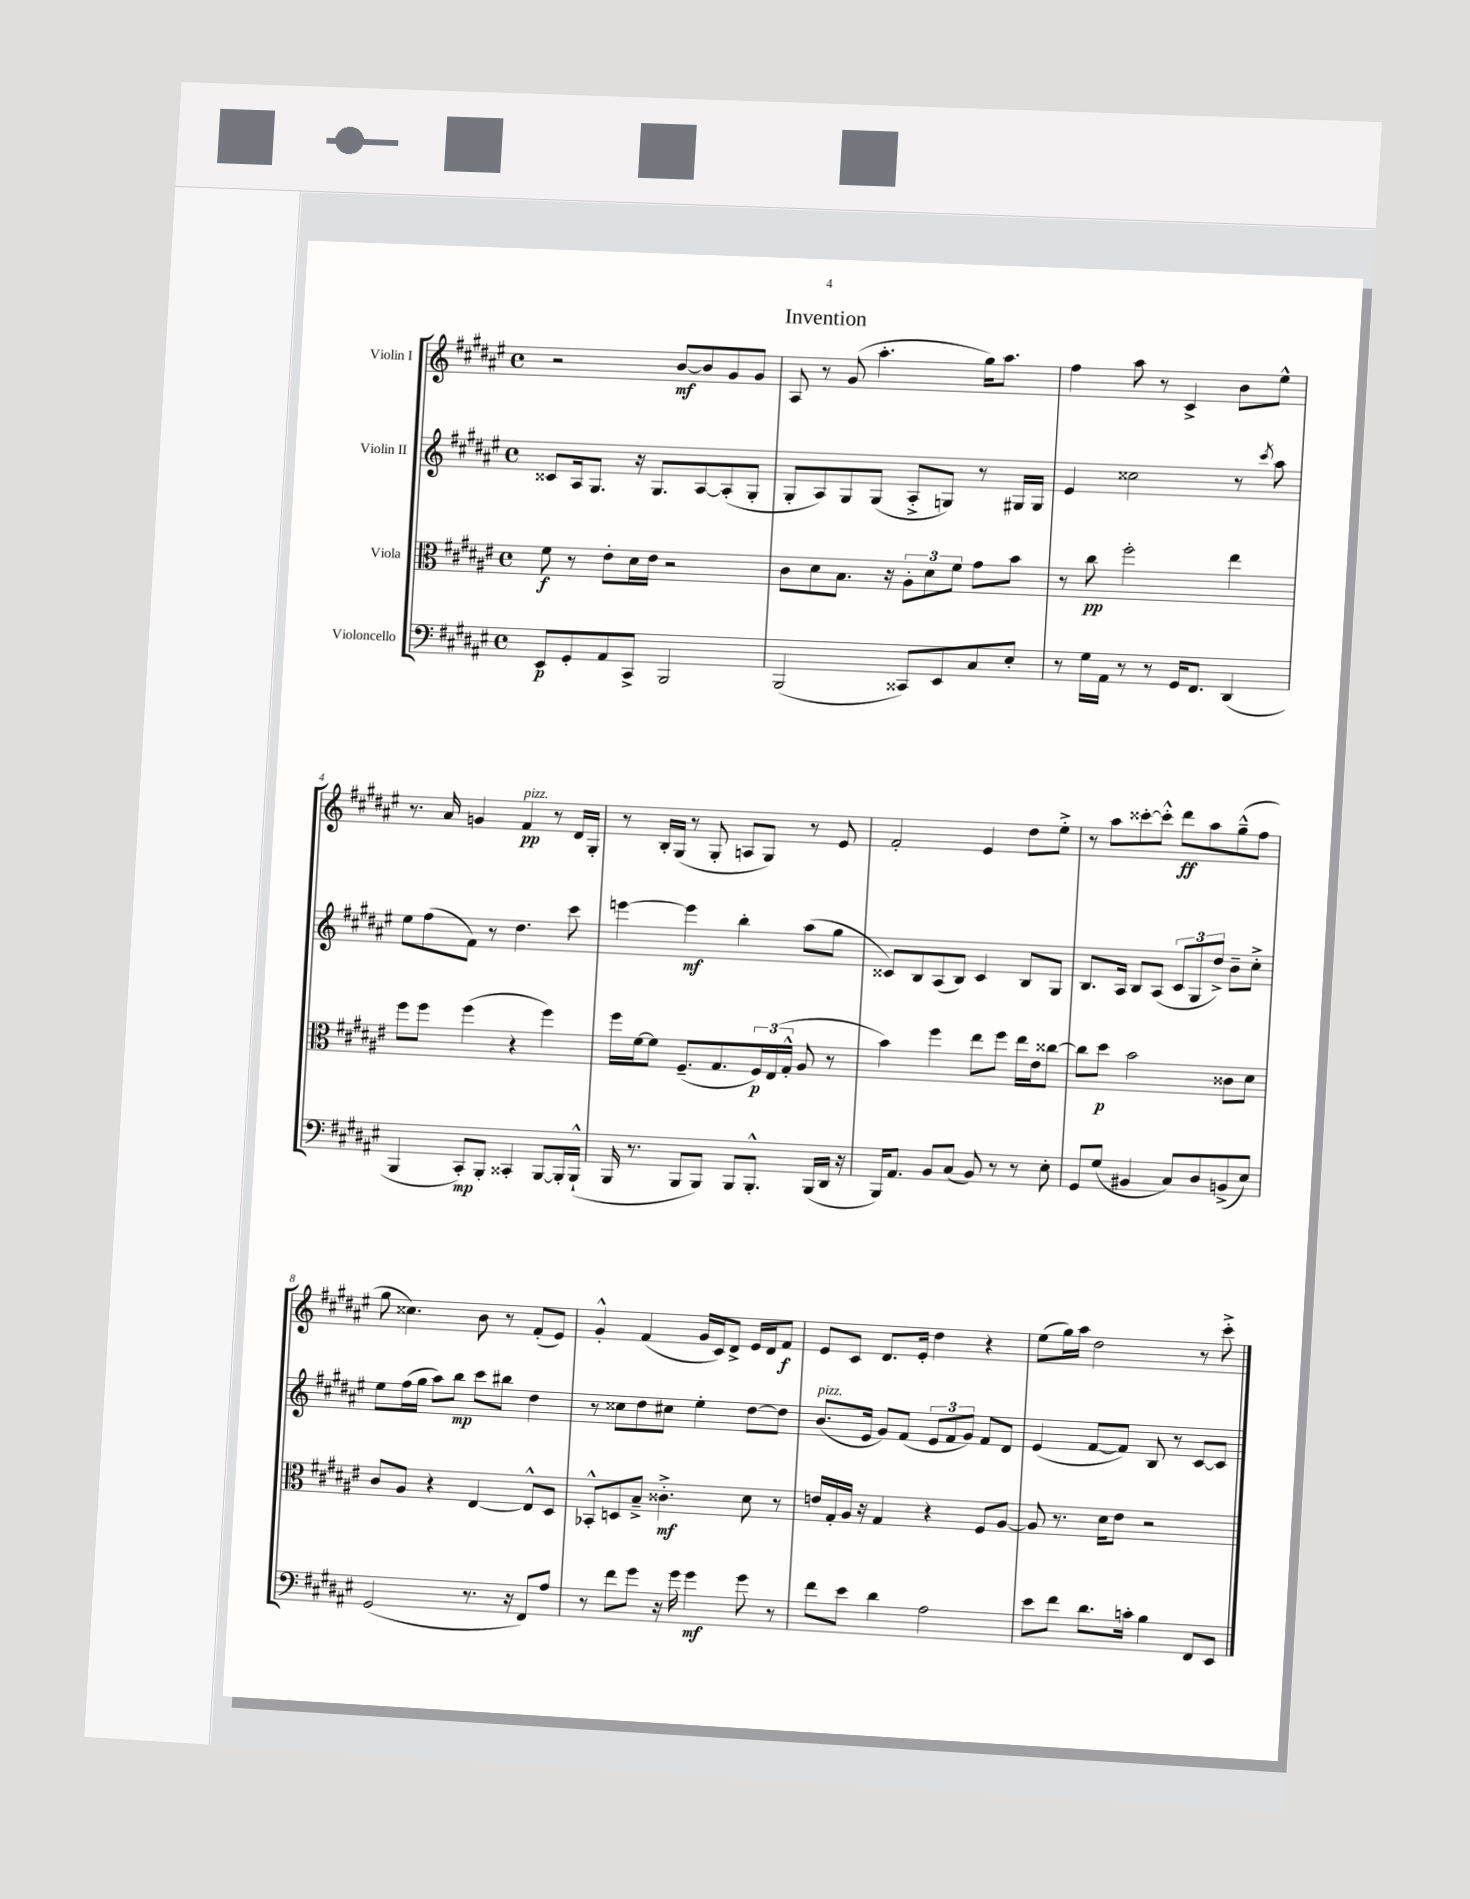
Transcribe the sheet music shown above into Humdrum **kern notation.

**kern	**kern	**kern	**kern
*staff4	*staff3	*staff2	*staff1
*clefF4	*clefC3	*clefG2	*clefG2
*k[f#c#g#d#a#e#]	*k[f#c#g#d#a#e#]	*k[f#c#g#d#a#e#]	*k[f#c#g#d#a#e#]
*M4/4	*M4/4	*M4/4	*M4/4
*met(c)	*met(c)	*met(c)	*met(c)
8EE#	8f#	8c##	2r
8GG#'	8r	16A#	.
.	.	8.G#	.
8AA#	8e#'	.	.
8CC#^	16d#	16r	.
.	16e#	8.G#	.
2BBB	2r	.	[8b
.	.	[8A#	8b]
.	.	(8A#']	8g#
.	.	8G#'	8g#
=	=	=	=
(2BBB	8c#	8G#'	8A#
.	8d#	8A#)	8r
.	8.B	8G#	(8g#
.	.	(8G#	4.aa#'
.	16r	.	.
8CC##)	12A#'	8A#'^	.
.	12d#	.	.
8EE#	.	8G)	.
.	12f#	.	.
8C#	8g#	8r	16gg#)
.	.	.	8.aa#
8E#'	8b	16G#	.
.	.	16G#	.
=	=	=	=
8r	8r	4e#	4ff#
16G#	8cc#	.	.
16AA#	.	.	.
8r	2ff#'	2cc##	8aa#
8r	.	.	8r
16GG#	.	.	4c#^
8.FF#	.	.	.
(4DD#	4ee#	8r	8b
.	.	8qccc#	.
.	.	8aa#	8ee#^^
=	=	=	=
4BBB	8ff#	8ee#	8.r
.	8ff#	(8ff#	.
.	.	.	16a#
8CC#')	(4ff#	8f#)	4g
8BBB'	.	8r	.
4CC##'	4r	4.dd#	4f#
[8BBB	4ff#)	.	8r
16BBB']	.	8ccc#	16d#
(16BBB`^^	.	.	16G#'
=	=	=	=
16BBB	16ff#	[4eee	8r
8.r	[16f#	.	.
.	8f#]	.	16B'
.	.	.	(16G#
8BBB	(8.F#~	4eee]	8r
8BBB)	.	.	8G#'
.	8.G#	.	.
8BBB	.	4bb'	8A
8.BBB'^^	24F#)	.	8G#)
.	(24E#	.	.
.	24G#'^^	.	.
.	8A#	(8aa#	8r
(16BBB	.	.	.
16DD#	8r	8gg#	8e#
16r	.	.	.
=	=	=	=
16BBB)	4b)	8c##)	2f#'
8.AA#	.	.	.
.	.	8B	.
8BB	4ff#	(8A#	.
(8C#	.	8B)	.
8BB)	8ee#	4c##	4e#
8r	8ff#	.	.
8r	16ee#	8B	8dd#
.	16e#	.	.
8E#'	[8cc##	8G#	8ee#'^
=	=	=	=
8GG#	8cc##]	8.B	8r
(8G#	8dd#	.	8aa#
.	.	16A#	.
4BB#	2b	8B	[8ccc##'
.	.	(8A#	8ccc##'^^]
8C#)	.	12c#	8ddd#
.	.	12G#	.
8D#	.	.	8aa#
.	.	12dd#^)	.
(8BB^	8c##	8b~	(8gg#~^^
8E#)	8d#	8cc#'^	8ff#
=	=	=	=
(2GG#	8c#	8ee#	8gg#
.	8A#	(16ff#	4.cc##)
.	.	16gg#	.
.	4r	8aa#)	.
.	.	8bb	.
8.r	[4E#	8ccc#	8b
.	.	8bb#	8r
16r	.	.	.
8FF#)	8E#^^]	4dd#	(8f#'
8A#	8D#	.	8e#)
=	=	=	=
8r	8BB-'^^	8r	4g#'^^
8f#	8D	8cc##	.
8g#	8B~^	8dd#	(4f#
16r	4.c##'^	8cc#	.
16g#	.	.	.
4g#	.	4ee#'	16g#
.	.	.	16c#)
.	.	.	8d#^
8g#	8d#	[8dd#	16e#
.	.	.	16d#
8r	8r	8dd#]	8f#
=	=	=	=
8f#	16e	(8.b	8e#
.	16G#'	.	.
8e#	16A#	.	8c#
.	16r	16e#	.
4d#	4G#	8g#)	8.d#
.	.	(8f#	.
.	.	.	16e#'
2A#	4r	12e#	4dd#
.	.	12f#	.
.	.	12g#)	.
.	8F#	8f#	4r
.	[8A#	8d#	.
=	=	=	=
8e#	8A#]	(4e#	(8ee#
8f#	8.r	.	16gg#)
.	.	.	16aa#
8.d#	.	[8f#	2dd#
.	16d#	.	.
.	8e#	8f#])	.
16c'	.	.	.
4B	2r	8B	.
.	.	8r	.
8FF#	.	[8c#	8r
8EE#	.	8c#]	8ccc#'^
==	==	==	==
*-	*-	*-	*-
